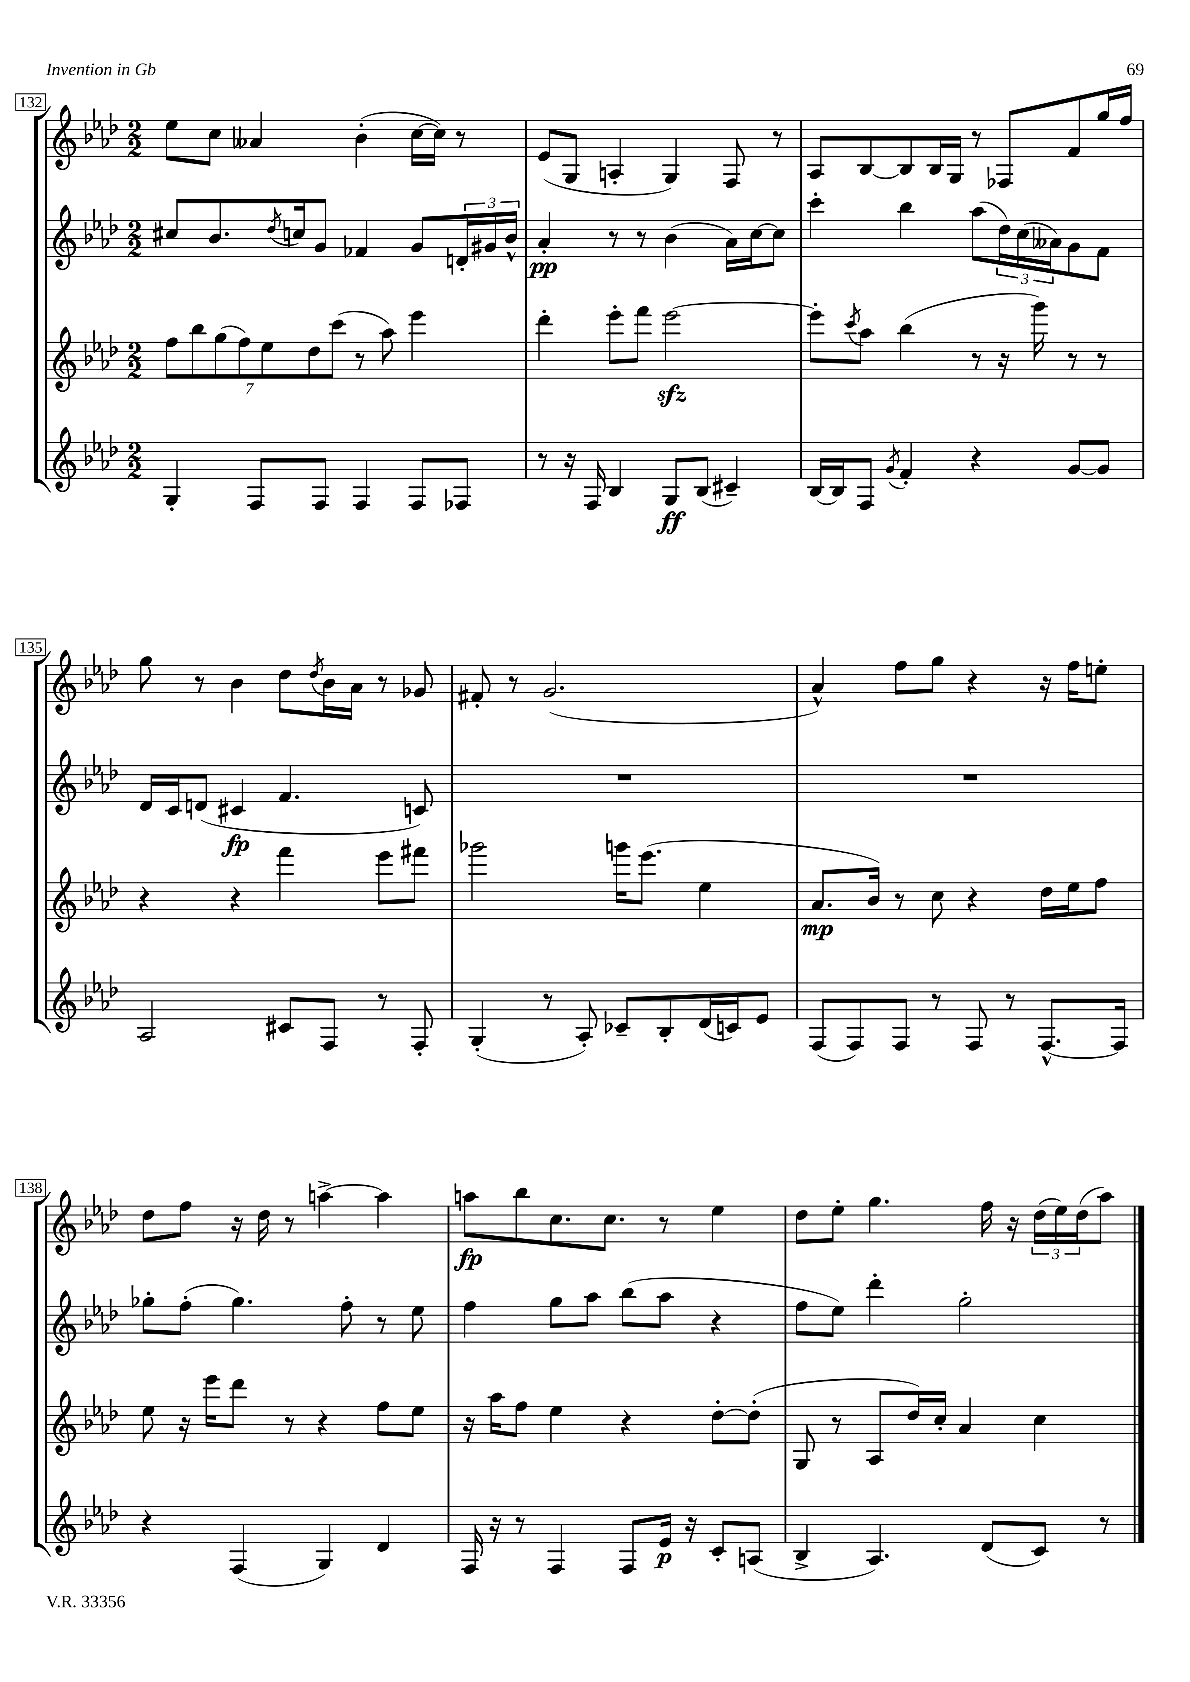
<<
\new StaffGroup <<
\new Staff = "s0" {
    \clef treble \key aes \major \numericTimeSignature \time 2/2
    ees''8 c''8 aeses'4 bes'4-.( c''16~ c''16) r8 |
    ees'8( g8 a4-. g4) f8 r8 |
    aes8 bes8~ bes8 bes16 g16 r8 fes8 f'8 g''16 f''16 |
    g''8 r8 bes'4 des''8 \acciaccatura { des''8 } bes'16 aes'16 r8 ges'8 |
    fis'8-. r8 g'2.( |
    aes'4-^) f''8 g''8 r4 r16 f''16 e''8-. |
    des''8 f''8 r16 des''16 r8 a''4~-> a''4 |
    a''8\fp bes''8 c''8. c''8. r8 ees''4 |
    des''8 ees''8-. g''4. f''16 r16 \tuplet 3/2 { des''16( ees''16) des''16( } aes''8) \bar "|." |
}
\new Staff = "s1" {
    \clef treble \key aes \major \numericTimeSignature \time 2/2
    cis''8 bes'8. \acciaccatura { des''8 } c''16 g'8 fes'4 g'8 \tuplet 3/2 { d'16-. gis'16 bes'16-^ } |
    aes'4-.\pp r8 r8 bes'4( aes'16) c''16~ c''8 |
    c'''4-. bes''4 aes''8( \tuplet 3/2 { des''16) c''16( aeses'16) } g'8 f'8 |
    des'16 c'16 d'8( cis'4\fp f'4. c'8) |
    R1 |
    R1 |
    ges''8-. f''8-.( ges''4.) f''8-. r8 ees''8 |
    f''4 g''8 aes''8 bes''8( aes''8 r4 |
    f''8 ees''8) des'''4-. g''2-. \bar "|." |
}
\new Staff = "s2" {
    \clef treble \key aes \major \numericTimeSignature \time 2/2
    \tuplet 7/4 { f''8 bes''8 g''8( f''8) ees''8 des''8 c'''8( } r8 aes''8) ees'''4 |
    des'''4-. ees'''8-. f'''8 ees'''2~\sfz |
    ees'''8-. \acciaccatura { c'''8 } aes''8 bes''4( r8 r16 g'''16) r8 r8 |
    r4 r4 f'''4 ees'''8 fis'''8 |
    ges'''2 g'''16 ees'''8.( ees''4 |
    aes'8.\mp bes'16) r8 c''8 r4 des''16 ees''16 f''8 |
    ees''8 r16 ees'''16 des'''8 r8 r4 f''8 ees''8 |
    r16 aes''16 f''8 ees''4 r4 des''8~-. des''8-.( |
    g8 r8 aes8 des''16) c''16-. aes'4 c''4 \bar "|." |
}
\new Staff = "s3" {
    \clef treble \key aes \major \numericTimeSignature \time 2/2
    g4-. f8 f8 f4 f8 fes8 |
    r8 r16 f16 bes4 g8\ff bes8( cis'4--) |
    bes16~ bes16 f8 \acciaccatura { g'8 } f'4-. r4 g'8~ g'8 |
    aes2 cis'8 f8 r8 f8-. |
    g4-.( r8 aes8-.) ces'8-- bes8-. des'16( c'16) ees'8 |
    f8( f8) f8 r8 f8 r8 f8.~-^ f16 |
    r4 f4( g4) des'4 |
    f16 r16 r8 f4 f8 ees'16\p r16 c'8-. a8( |
    bes4-> aes4.) des'8( c'8) r8 \bar "|." |
}
>>
>>
\layout { \context { \Score currentBarNumber = #132 \override BarNumber.stencil = #(make-stencil-boxer 0.1 0.3 ly:text-interface::print) } }
